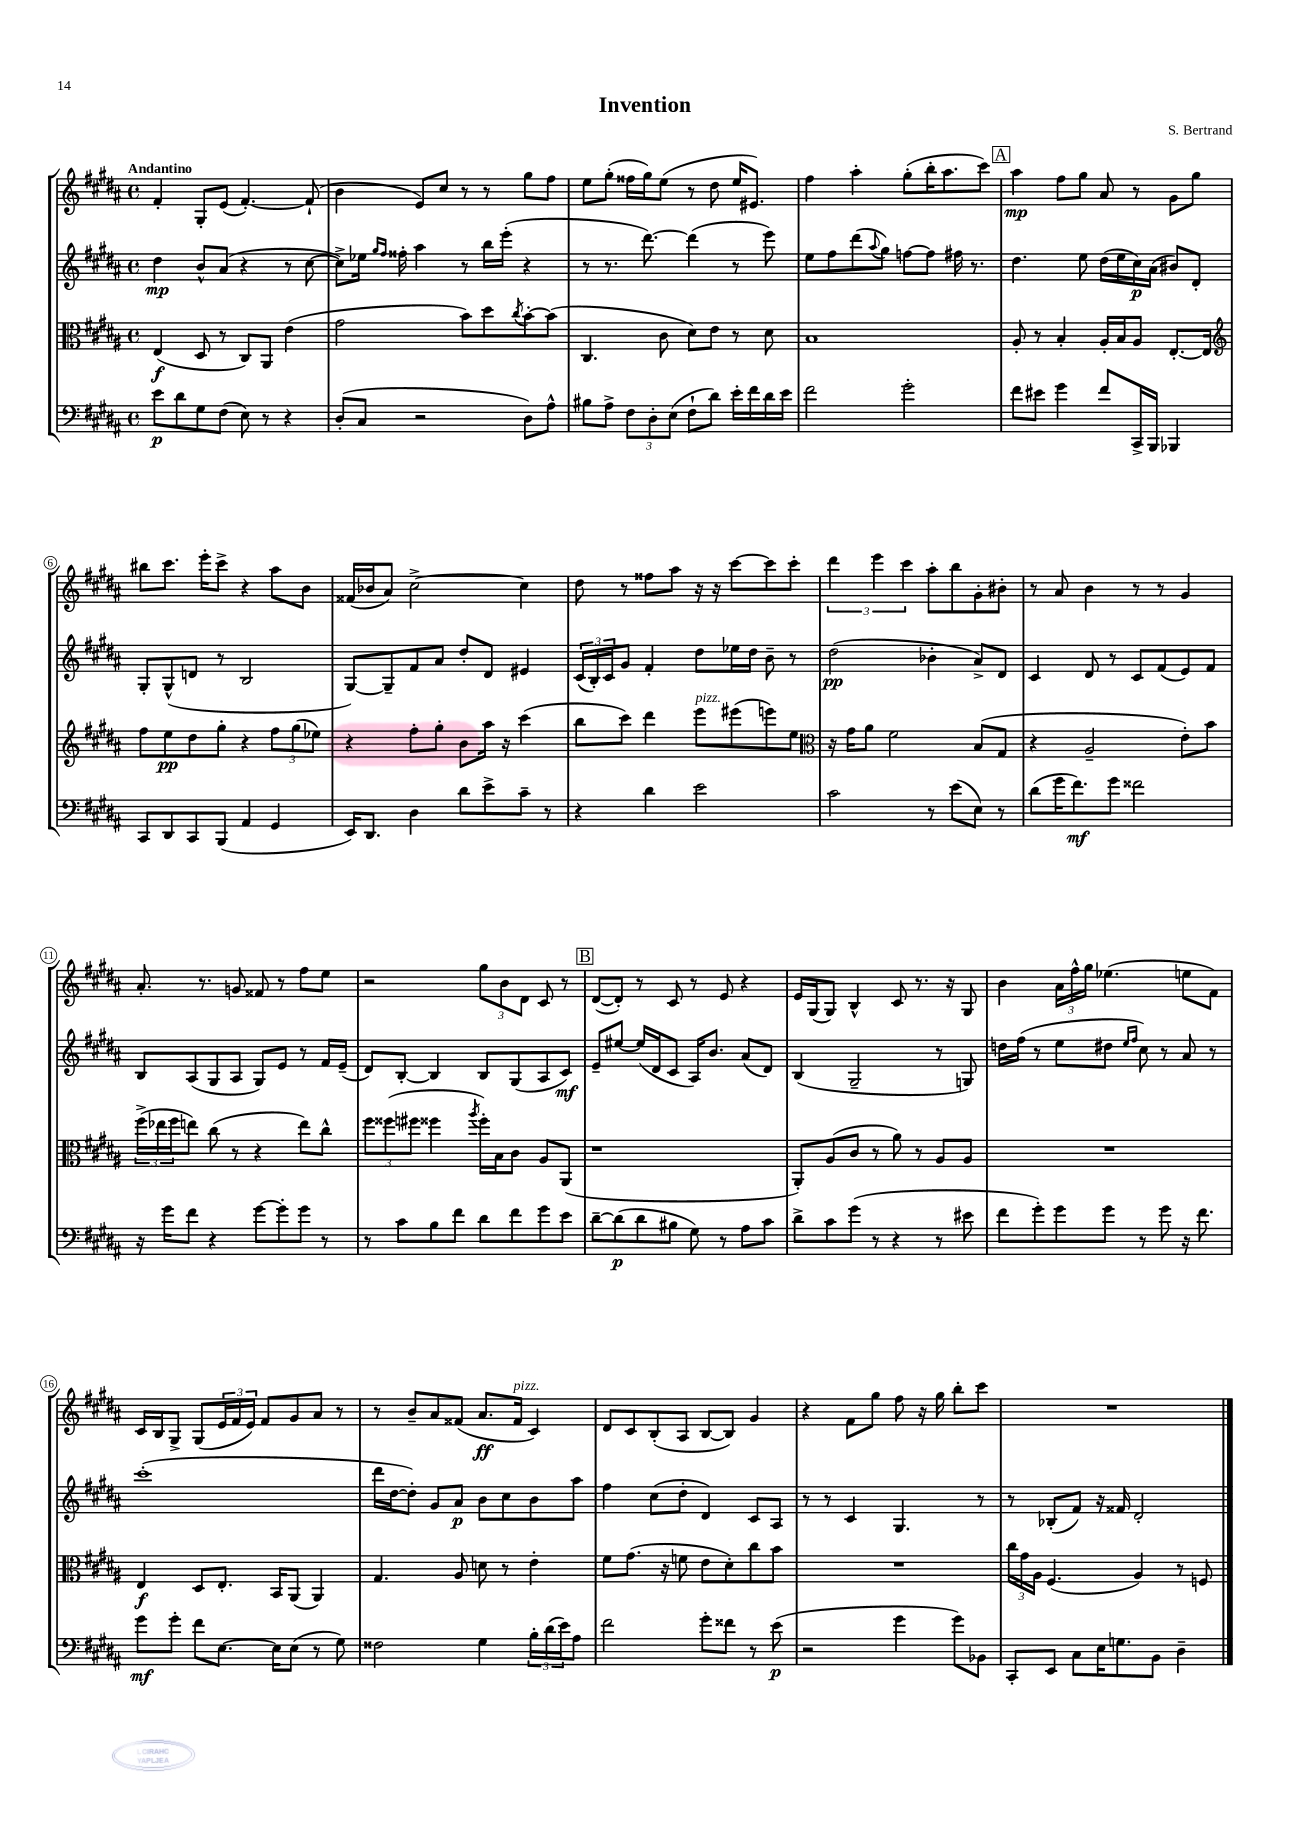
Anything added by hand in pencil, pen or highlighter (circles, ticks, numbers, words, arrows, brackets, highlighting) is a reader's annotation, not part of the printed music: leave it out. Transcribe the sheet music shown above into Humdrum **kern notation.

**kern	**dynam	**kern	**dynam	**kern	**dynam	**kern	**dynam
*part4	*part4	*part3	*part3	*part2	*part2	*part1	*part1
*staff4	*staff4	*staff3	*staff3	*staff2	*staff2	*staff1	*staff1
*clefF4	*	*clefC3	*	*clefG2	*	*clefG2	*
*k[f#c#g#d#a#]	*	*k[f#c#g#d#a#]	*	*k[f#c#g#d#a#]	*	*k[f#c#g#d#a#]	*
*M4/4	*	*M4/4	*	*M4/4	*	*M4/4	*
*met(c)	*	*met(c)	*	*met(c)	*	*met(c)	*
=1	=1	=1	=1	=1	=1	=1	=1
!	!	!	!	!	!	!LO:TX:a:B:t=Andantino	!
8e\L	p	(4E/	f	4dd#\	mp	4f#'/	.
8d#\	.	.	.	.	.	.	.
8G#\	.	8D#/	.	8b^^/L	.	8G#'/L	.
(8F#\J	.	8r	.	(8a#/J	.	(8e/J	.
8E\)	.	8C#/L)	.	4r	.	[4.f#'/)	.
8r	.	8AA#/J	.	.	.	.	.
4r	.	(4e\	.	8r	.	.	.
.	.	.	.	[8cc#\	.	(8f#`/]	.
=2	=2	=2	=2	=2	=2	=2	=2
(8D#'/L	.	2g#\	.	8cc#^\L])	.	4b\	.
8C#/J	.	.	.	16ee-X\Jk	.	.	.
.	.	.	.	16qqgg#/LL	.	.	.
.	.	.	.	16qqff#/JJ	.	.	.
.	.	.	.	16ff##X'\	.	.	.
2r	.	.	.	4aa#\	.	8e/L)	.
.	.	.	.	.	.	8cc#/J	.
.	.	8b\L)	.	8r	.	8r	.
.	.	8dd#\	.	16bb\LL	.	8r	.
.	.	.	.	(16eee'\JJ	.	.	.
.	.	8qcc#/	.	.	.	.	.
8D#\L)	.	[8b'\	.	4r	.	8gg#\L	.
8A#^^\J	.	(8b\J]	.	.	.	8ff#\J	.
=3	=3	=3	=3	=3	=3	=3	=3
8B#X\L	.	4.C#/	.	8r	.	8ee\L	.
8A#^\J	.	.	.	8.r	.	(8gg#'\J	.
12F#\L	.	.	.	.	.	16ff##X\LL	.
.	.	.	.	[8.ddd#\)	.	16gg#\J)	.
12D#'\	.	.	.	.	.	.	.
.	.	8c#\	.	.	.	(8ee\J	.
(12E\J	.	.	.	.	.	.	.
8F#`\L	.	8d#\L)	.	(4ddd#\]	.	8r	.
8d#\J)	.	8e\J	.	.	.	8dd#\	.
16e'\LL	.	8r	.	8r	.	16ee/KL	.
16f#\	.	.	.	.	.	8.e#X/J)	.
16d#\	.	8d#\	.	8eee\)	.	.	.
16e\JJ	.	.	.	.	.	.	.
=4	=4	=4	=4	=4	=4	=4	=4
2f#\	.	1B	.	8ee\L	.	4ff#\	.
.	.	.	.	8ff#\	.	.	.
.	.	.	.	(8ddd#\	.	4aa#'\	.
.	.	.	.	8qqaa#/	.	.	.
.	.	.	.	8gg#\J)	.	.	.
2g#'\	.	.	.	[8ffn\L	.	(8gg#'\L	.
.	.	.	.	8ff\J]	.	16bb'\K	.
.	.	.	.	.	.	8.aa#\	.
.	.	.	.	16ff#X\	.	.	.
.	.	.	.	8.r	.	.	.
.	.	.	.	.	.	8ccc#\J)	.
!!LO:REH:place=s1:t=A
=5	=5	=5	=5	=5	=5	=5	=5
8f#\L	.	8A#'/	.	4.dd#\	.	4aa#\	mp
8e#X\J	.	8r	.	.	.	.	.
4g#\	.	4B'/	.	.	.	8ff#\L	.
.	.	.	.	8ee\	.	8gg#\J	.
8f#/L	.	16A#'/LL	.	(16dd#\LL	.	8a#/	.
.	.	16B/J	.	16ee\	.	.	.
16CC#^/L	.	8A#/J	.	16cc#\)	p	8r	.
16BBB/JJ	.	.	.	(16a#\JJ	.	.	.
4BBB-X/	.	[8.E'/L	.	8b#X/L)	.	8g#\L	.
.	.	.	.	8d#'/J	.	8gg#\J	.
.	.	16E/Jk]	.	.	.	.	.
!!LO:LB:g=z
=6	=6	=6	=6	=6	=6	=6	=6
*	*	*clefG2	*	*	*	*	*
8CC#/L	.	8ff#\L	.	8G#'/L	.	8bb#X\L	.
8DD#/	.	8ee\	pp	(8G#^^/	.	8.ccc#\J	.
8CC#/	.	8dd#\	.	8dn/J	.	.	.
.	.	.	.	.	.	16eee'\KL	.
(8BBB/J	.	8gg#'\J	.	8r	.	8ccc#^\J	.
4AA#/	.	4r	.	2B/	.	4r	.
4GG#/	.	12ff#\L	.	.	.	8aa#\L	.
.	.	(12gg#\	.	.	.	.	.
.	.	.	.	.	.	8b\J	.
.	.	12ee-X\J)	.	.	.	.	.
=7	=7	=7	=7	=7	=7	=7	=7
16EE/KL)	.	4r	.	[8G#/L)	.	(16f##X/LL	.
8.DD#/J	.	.	.	.	.	16b-X/J	.
.	.	.	.	8G#~/]	.	8a#/J)	.
4D#\	.	8ff#'\L	.	8f#/	.	[2cc#^\	.
.	.	8gg#'\J	.	8a#/J	.	.	.
8d#\L	.	8b\L	.	8dd#'/L	.	.	.
8e^\	.	16aa#\Jk	.	8d#/J	.	.	.
.	.	16r	.	.	.	.	.
8c#~\J	.	(4ccc#\	.	4e#X/	.	4cc#\]	.
8r	.	.	.	.	.	.	.
=8	=8	=8	=8	=8	=8	=8	=8
4r	.	8bb\L	.	(24c#/LL	.	8dd#\	.
.	.	.	.	24B'/)	.	.	.
.	.	.	.	24c#/J	.	.	.
.	.	8ccc#\J)	.	8g#/J	.	8r	.
4d#\	.	4ddd#\	.	4f#'/	.	8ff##X\L	.
.	.	.	.	.	.	8aa#\J	.
!	!	!LO:TX:a:i:t=pizz.	!	!	!	!	!
2e\	.	8eee\L	.	8dd#\L	.	16r	.
.	.	.	.	.	.	16r	.
.	.	(8eee#X\	.	16ee-X\L	.	[8ccc#\L	.
.	.	.	.	16dd#\JJ	.	.	.
.	.	8eeen\)	.	8b~\	.	8ccc#\]	.
.	.	8ee\J	.	8r	.	8ccc#'\J	.
=9	=9	=9	=9	=9	=9	=9	=9
*	*	*clefC3	*	*	*	*	*
2c#\	.	16r	.	(2dd#\	pp	6ddd#\	.
.	.	16g#\KL	.	.	.	.	.
.	.	8a#\J	.	.	.	.	.
.	.	.	.	.	.	6eee\	.
.	.	2f#\	.	.	.	.	.
.	.	.	.	.	.	6ccc#\	.
8r	.	.	.	4b-X'\	.	8aa#'\L	.
(8e\L	.	.	.	.	.	8bb\	.
8E\J)	.	(8B/L	.	8a#^/L)	.	8g#'\	.
8r	.	8G#/J	.	8d#/J	.	8b#X'\J	.
=10	=10	=10	=10	=10	=10	=10	=10
(8d#\L	.	4r	.	4c#/	.	8r	.
16g#\K	.	.	.	.	.	8a#/	.
8.f#\)	mf	.	.	.	.	.	.
.	.	2A#~/	.	8d#/	.	4b\	.
8g#\J	.	.	.	8r	.	.	.
2f##X\	.	.	.	8c#/L	.	8r	.
.	.	.	.	(8f#/	.	8r	.
.	.	8e'\L)	.	8e/)	.	4g#/	.
.	.	8b\J	.	8f#/J	.	.	.
!!LO:LB:g=z
=11	=11	=11	=11	=11	=11	=11	=11
16r	.	(24ff#^\LL	.	8B/L	.	8.a#'/	.
.	.	24ee-X\	.	.	.	.	.
16g#\KL	.	.	.	.	.	.	.
.	.	24ff#\J	.	.	.	.	.
8f#\J	.	8een\J)	.	(8A#/	.	.	.
.	.	.	.	.	.	8.r	.
4r	.	(8cc#\	.	8G#/	.	.	.
.	.	8r	.	8A#/J	.	8gn/	.
[8g#\L	.	4r	.	8G#/L)	.	8f##X/	.
8g#'\]	.	.	.	8e/J	.	8r	.
8g#\J	.	8ee\L)	.	8r	.	8ff#\L	.
8r	.	8cc#^^\J	.	16f#/LL	.	8ee\J	.
.	.	.	.	(16e~/JJ	.	.	.
=12	=12	=12	=12	=12	=12	=12	=12
8r	.	12ff#\L	.	8d#/L)	.	2r	.
.	.	(12ff##X\	.	.	.	.	.
8c#\L	.	.	.	[8B'/J	.	.	.
.	.	12ff#X\J	.	.	.	.	.
8B\	.	4ff##X\	.	4B/]	.	.	.
8f#\J	.	.	.	.	.	.	.
.	.	8qaa#/	.	.	.	.	.
8d#\L	.	16ff##'\LL)	.	8B/L	.	12gg#\L	.
.	.	16B\J	.	.	.	.	.
.	.	.	.	.	.	12b\	.
8f#\	.	8c#\J	.	(8G#/	.	.	.
.	.	.	.	.	.	12d#\J	.
8g#\	.	8A#/L	.	8A#/	.	8c#/	.
8e\J	.	(8AA#/J	.	8c#/J)	mf	8r	.
!!LO:REH:place=s1:t=B
=13	=13	=13	=13	=13	=13	=13	=13
[8d#~\L	.	1r	.	8e~/L	.	([8d#/L	.
(8d#\]	p	.	.	[8ee#X/J	.	8d#'/J])	.
8d#\	.	.	.	(16ee#/LL]	.	8r	.
.	.	.	.	16d#/J	.	.	.
8B#X\J	.	.	.	8c#/J	.	8c#/	.
8G#\)	.	.	.	16A#/KL)	.	8r	.
.	.	.	.	8.b/J	.	.	.
8r	.	.	.	.	.	8e/	.
8A#\L	.	.	.	(8a#/L	.	4r	.
8c#\J	.	.	.	8d#/J)	.	.	.
=14	=14	=14	=14	=14	=14	=14	=14
8d#^\L	.	8AA#'/L)	.	(4B/	.	16e/LL	.
.	.	.	.	.	.	(16G#/J	.
8c#\	.	(8A#/	.	.	.	8G#/J)	.
(8g#\J	.	8c#/J	.	2G#~/	.	4B^^/	.
8r	.	8r	.	.	.	.	.
4r	.	8a#\)	.	.	.	8c#/	.
.	.	8r	.	.	.	8.r	.
8r	.	8A#/L	.	8r	.	.	.
.	.	.	.	.	.	16r	.
8e#X\	.	8A#/J	.	8Gn/)	.	8G#/	.
=15	=15	=15	=15	=15	=15	=15	=15
8f#\L	.	1r	.	16ddn\LL	.	4b\	.
.	.	.	.	(16ff#\JJ	.	.	.
8g#'\)	.	.	.	8r	.	.	.
8g#\	.	.	.	8ee\L	.	24a#\LL	.
.	.	.	.	.	.	24ff#^^\	.
.	.	.	.	.	.	24gg#\JJ	.
8g#\J	.	.	.	8dd#X\J	.	(4.ee-X\	.
.	.	.	.	16qqee/LL	.	.	.
.	.	.	.	16qqff#/JJ	.	.	.
8r	.	.	.	8cc#\)	.	.	.
8g#\	.	.	.	8r	.	.	.
16r	.	.	.	8a#/	.	8een\L	.
8.f#\	.	.	.	.	.	.	.
.	.	.	.	8r	.	8f#\J)	.
!!LO:LB:g=z
=16	=16	=16	=16	=16	=16	=16	=16
8g#\L	mf	4E/	f	(1ccc#'	.	16c#/LL	.
.	.	.	.	.	.	16B/J	.
8g#'\J	.	.	.	.	.	8G#^/J	.
8f#\L	.	8D#/L	.	.	.	(8G#/L	.
[8.E\J	.	8.E'/J	.	.	.	24e/L	.
.	.	.	.	.	.	24f#/	.
.	.	.	.	.	.	24e/JJ)	.
.	.	.	.	.	.	8f#/L	.
16E\KL]	.	16BB/KL	.	.	.	.	.
(8E\J	.	(8AA#/J	.	.	.	8g#/	.
8r	.	4AA#/)	.	.	.	8a#/J	.
8G#\)	.	.	.	.	.	8r	.
=17	=17	=17	=17	=17	=17	=17	=17
2F##X\	.	4.G#/	.	16ddd#\LL	.	8r	.
.	.	.	.	[16dd#\J	.	.	.
.	.	.	.	8dd#'\J])	.	8b~/L	.
.	.	.	.	8g#/L	.	8a#/	.
.	.	8A#/	.	8a#/J	p	(8f##X/J	.
4G#\	.	8dn\	.	8b\L	.	8.a#/L	ff
.	.	8r	.	8cc#\	.	.	.
!	!	!	!	!	!	!LO:TX:a:i:t=pizz.	!
.	.	.	.	.	.	16f##/Jk	.
24B'\LL	.	4e'\	.	8b\	.	4c#/)	.
(24d#\	.	.	.	.	.	.	.
24e\J)	.	.	.	.	.	.	.
8A#\J	.	.	.	8aa#\J	.	.	.
=18	=18	=18	=18	=18	=18	=18	=18
2f#\	.	8f#\L	.	4ff#\	.	8d#/L	.
.	.	(8.g#\J	.	.	.	8c#/	.
.	.	.	.	(8cc#\L	.	(8B'/	.
.	.	16r	.	.	.	.	.
.	.	8fn\	.	8dd#'\J	.	8A#/J	.
8g#'\L	.	8e\L	.	4d#/)	.	[8B/L	.
8f##X\J	.	8d#'\)	.	.	.	8B/J])	.
8r	.	8cc#\	.	8c#/L	.	4g#/	.
(8e\	p	8b\J	.	8A#/J	.	.	.
=19	=19	=19	=19	=19	=19	=19	=19
2r	.	1r	.	8r	.	4r	.
.	.	.	.	8r	.	.	.
.	.	.	.	4c#/	.	8f#\L	.
.	.	.	.	.	.	8gg#\J	.
4g#\	.	.	.	4.G#/	.	8ff#\	.
.	.	.	.	.	.	16r	.
.	.	.	.	.	.	16gg#\	.
8g#\L)	.	.	.	.	.	8bb'\L	.
8BB-X\J	.	.	.	8r	.	8ccc#\J	.
=20	=20	=20	=20	=20	=20	=20	=20
8CC#'/L	.	24cc#\LL	.	8r	.	1r	.
.	.	24g#\	.	.	.	.	.
.	.	24A#\JJ	.	.	.	.	.
8EE/J	.	(4.F#/	.	(8B-X'/L	.	.	.
8C#\L	.	.	.	8f#/J)	.	.	.
16E\K	.	.	.	16r	.	.	.
8.Gn\	.	.	.	16f##X/	.	.	.
.	.	4A#/)	.	2d#'/	.	.	.
8BB\J	.	.	.	.	.	.	.
4D#~\	.	8r	.	.	.	.	.
.	.	8Fn/	.	.	.	.	.
==	==	==	==	==	==	==	==
*-	*-	*-	*-	*-	*-	*-	*-
